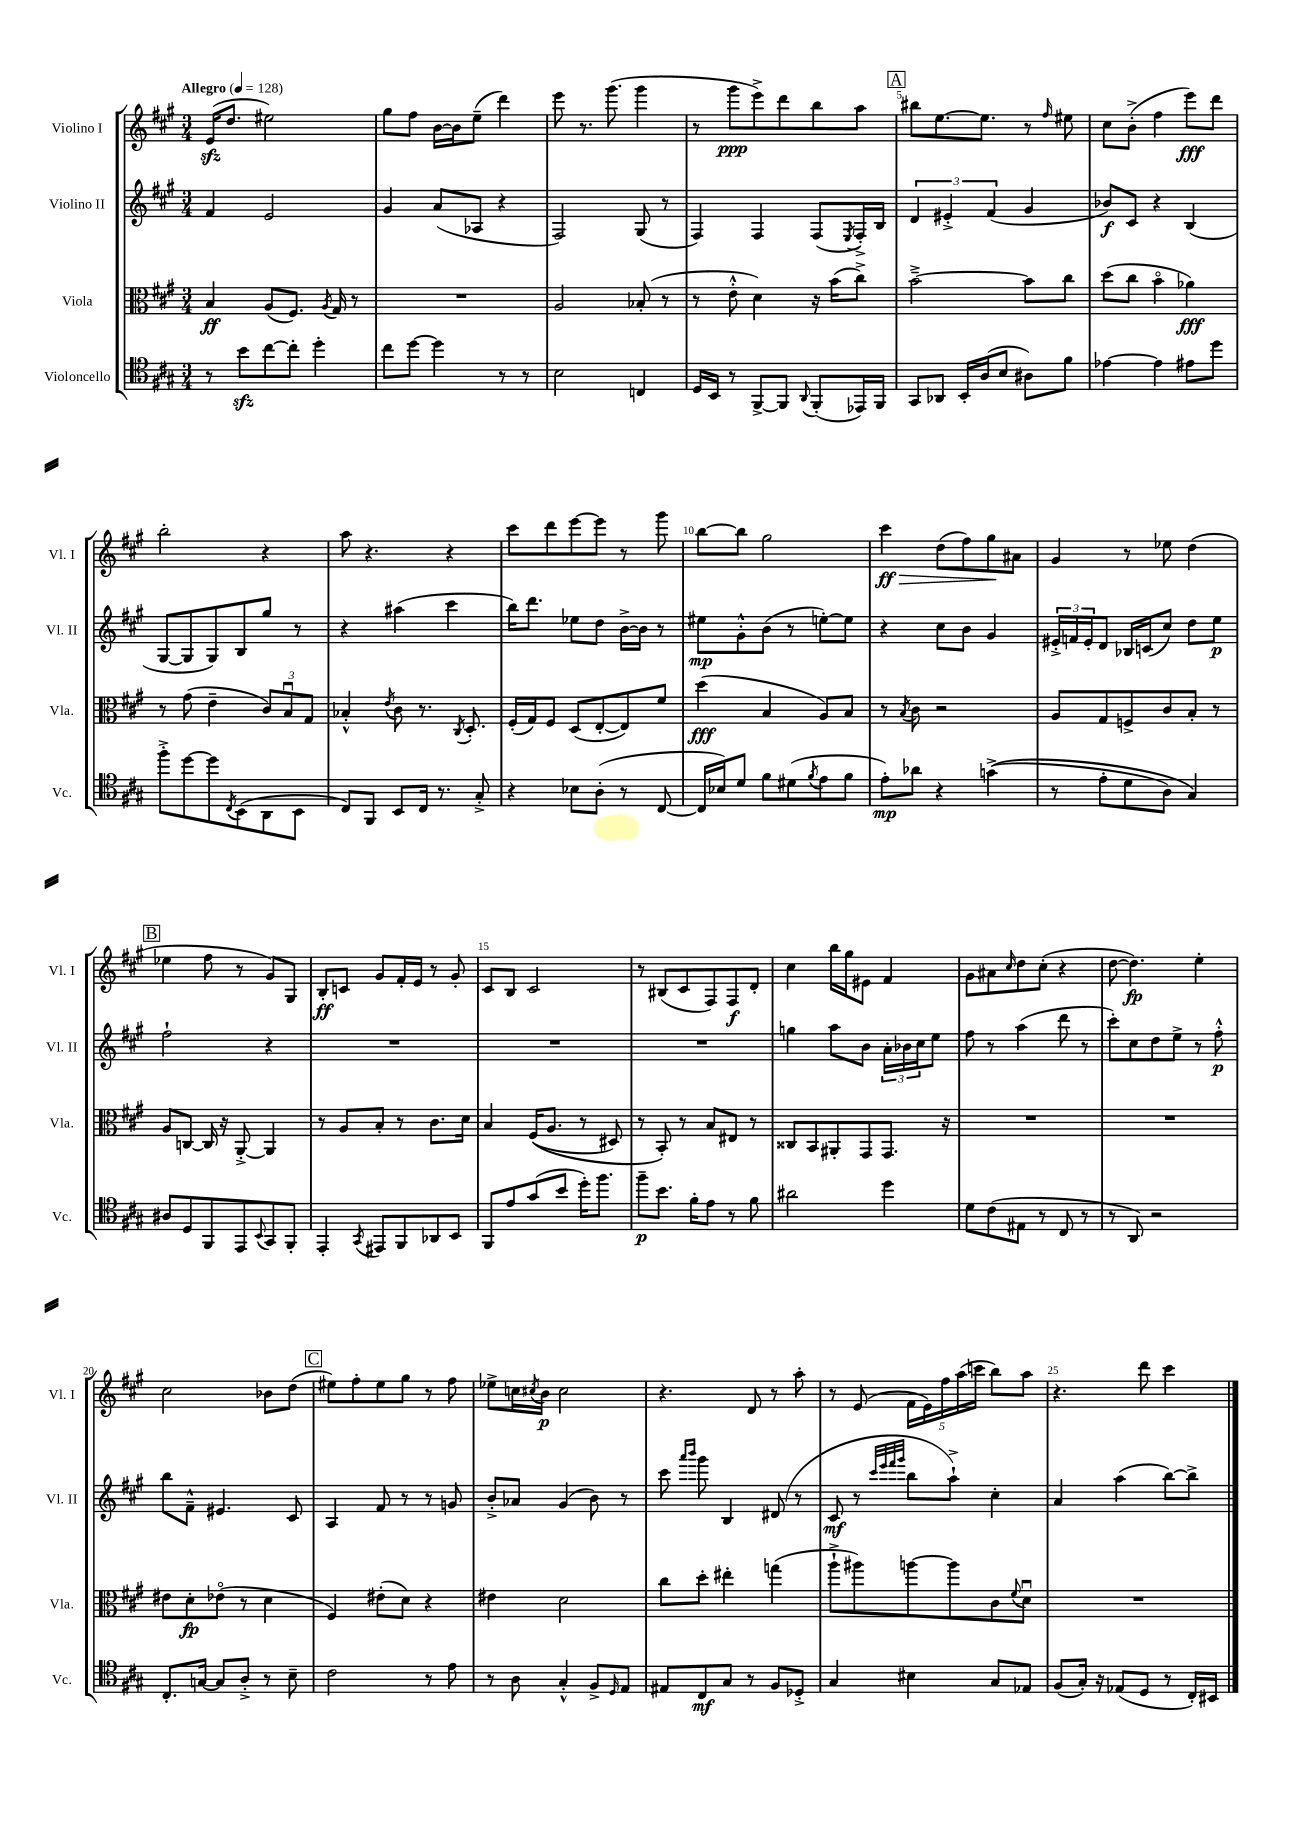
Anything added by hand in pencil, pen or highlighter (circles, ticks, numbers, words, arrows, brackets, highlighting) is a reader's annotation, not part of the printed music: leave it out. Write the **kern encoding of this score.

**kern	**dynam	**kern	**dynam	**kern	**dynam	**kern	**dynam
*part4	*part4	*part3	*part3	*part2	*part2	*part1	*part1
*staff4	*staff4	*staff3	*staff3	*staff2	*staff2	*staff1	*staff1
*I"Violoncello	*	*I"Viola	*	*I"Violino II	*	*I"Violino I	*
*I'Vc.	*	*I'Vla.	*	*I'Vl. II	*	*I'Vl. I	*
*clefC4	*	*clefC3	*	*clefG2	*	*clefG2	*
*k[f#c#g#]	*	*k[f#c#g#]	*	*k[f#c#g#]	*	*k[f#c#g#]	*
*M3/4	*	*M3/4	*	*M3/4	*	*M3/4	*
*MM128	*	*MM128	*	*MM128	*	*MM128	*
=1	=1	=1	=1	=1	=1	=1	=1
!	!	!	!	!	!	!LO:TX:a:B:t=Allegro	!
8r	.	4B/	ff	4f#/	.	(16ezz/KL	.
.	.	.	.	.	.	8.dd/J	.
8bzz\L	.	.	.	.	.	.	.
[8cc#\	.	(8A/L	.	2e/	.	2ee#X\)	.
8cc#'\J]	.	8.F#/J)	.	.	.	.	.
4dd'\	.	.	.	.	.	.	.
.	.	8qA/	.	.	.	.	.
.	.	16G#/	.	.	.	.	.
.	.	8r	.	.	.	.	.
=2	=2	=2	=2	=2	=2	=2	=2
8cc#\L	.	2.r	.	4g#/	.	8gg#\L	.
[8dd\J	.	.	.	.	.	8ff#\J	.
4dd\]	.	.	.	(8a/L	.	[16b\LL	.
.	.	.	.	.	.	16b\J]	.
.	.	.	.	8A-X/J	.	(8ee~\J	.
8r	.	.	.	4r	.	4ddd\)	.
8r	.	.	.	.	.	.	.
=3	=3	=3	=3	=3	=3	=3	=3
2B\	.	2A/	.	2F#/)	.	8eee\	.
.	.	.	.	.	.	8.r	.
.	.	.	.	.	.	(8.ggg#\	.
4Cn/	.	(8B-X'/	.	(8G#/	.	4ggg#\	.
.	.	8r	.	8r	.	.	.
=4	=4	=4	=4	=4	=4	=4	=4
16D/LL	.	8r	.	4F#/)	.	8r	.
16BB/JJ	.	.	.	.	.	.	.
8r	.	8e'^^\	.	.	.	8ggg#\L	ppp
[8FF#^/L	.	4d\)	.	4F#/	.	8eee^\)	.
8FF#/J]	.	.	.	.	.	8ddd\	.
8qqAA/	.	.	.	.	.	.	.
(8FF#'/L	.	16r	.	(8F#/L	.	8bb\	.
.	.	(16b\KL	.	.	.	.	.
.	.	.	.	8qE/	.	.	.
16EE-X/L)	.	8cc#^\J)	.	16F#'^/L)	.	8aa\J	.
16FF#/JJ	.	.	.	16B/JJ	.	.	.
!!LO:REH:place=s1:t=A
=5	=5	=5	=5	=5	=5	=5	=5
8GG#/L	.	[2b~^\	.	6d/	.	8bb#X\L	.
8AA-X/J	.	.	.	.	.	[8.ee\	.
.	.	.	.	6e#X'^/	.	.	.
16BB'/LL	.	.	.	.	.	.	.
(16A/J	.	.	.	.	.	8.ee\J]	.
.	.	.	.	(6f#/	.	.	.
8B/J	.	.	.	.	.	.	.
8A#X\L)	.	8b\L]	.	4g#/	.	8r	.
.	.	.	.	.	.	16qqff#/	.
8f#\J	.	8cc#\J	.	.	.	8ee#X\	.
=6	=6	=6	=6	=6	=6	=6	=6
[4e-X\	.	(8dd\L	.	8b-X/L)	f	8cc#\L	.
.	.	8cc#\J	.	8c#/J	.	(8b'^\J	.
4e-\]	.	4b\	.	4r	.	4ff#\	.
8e#X\L	.	4a-X\)	fff	(4B/	.	8eee\L)	fff
8dd\J	.	.	.	.	.	8ddd\J	.
!!LO:LB:g=z
=7	=7	=7	=7	=7	=7	=7	=7
8ff#'^\L	.	8r	.	[8G#/L	.	2bb'\	.
[8dd\	.	(8g#\	.	8G#/]	.	.	.
8dd\]	.	4e~\	.	8G#/)	.	.	.
8qC#/	.	.	.	.	.	.	.
(8BB\	.	.	.	8B/	.	.	.
8AA\	.	12c#/L)	.	8gg#/J	.	4r	.
.	.	12Bu/	.	.	.	.	.
8BB\J	.	.	.	8r	.	.	.
.	.	12G#/J	.	.	.	.	.
=8	=8	=8	=8	=8	=8	=8	=8
8C#/L)	.	4B-X'^^/	.	4r	.	8aa\	.
8FF#/J	.	.	.	.	.	4.r	.
.	.	8qe/	.	.	.	.	.
8BB/L	.	8c#\	.	(4aa#X\	.	.	.
16C#/Jk	.	8.r	.	.	.	.	.
8.r	.	.	.	.	.	.	.
.	.	.	.	4ccc#\	.	4r	.
.	.	8qC#/	.	.	.	.	.
.	.	8.D'/	.	.	.	.	.
8G#'^/	.	.	.	.	.	.	.
=9	=9	=9	=9	=9	=9	=9	=9
4r	.	(16F#'/LL	.	16bb\KL)	.	8ccc#\L	.
.	.	16G#/J)	.	8.ddd\J	.	.	.
.	.	8F#/J	.	.	.	8ddd\	.
8B-X\L	.	(8D/L	.	8ee-X\L	.	[8eee\	.
(8A'\J	.	[8E'/	.	8dd\J	.	8eee\J]	.
8r	.	8E/])	.	[16b^\LL	.	8r	.
.	.	.	.	16b\JJ]	.	.	.
[8C#/	.	8f#/J	.	8r	.	8ggg#\	.
=10	=10	=10	=10	=10	=10	=10	=10
16C#/LL]	.	(4dd\	fff	8ee#X\L	mp	[8bb\L	.
16B-X/J)	.	.	.	.	.	.	.
8d/J	.	.	.	8g#'^^\	.	8bb\J]	.
8f#\L	.	4B/	.	(8b\J	.	2gg#\	.
(8d#X\	.	.	.	8r	.	.	.
8qf#/	.	.	.	.	.	.	.
8e\	.	8A/L)	.	[8een'\L)	.	.	.
8f#\J	.	8B/J	.	8ee\J]	.	.	.
=11	=11	=11	=11	=11	=11	=11	=11
!	!	!	!	!	!	!	!LO:HP:b
8e'\L)	mp	8r	.	4r	.	4ccc#\	> ff
.	.	8qB/	.	.	.	.	.
8a-X\J	.	8c#\	.	.	.	.	.
4r	.	2r	.	8cc#\L	.	(8dd\L	.
.	.	.	.	8b\J	.	8ff#\)	.
((4gn^\	.	.	.	4g#/	.	8gg#\	.
.	.	.	.	.	.	8a#X\J	]
=12	=12	=12	=12	=12	=12	=12	=12
8r	.	8A/L	.	24e#X'^/LL	.	4g#/	.
.	.	.	.	24fn/	.	.	.
.	.	.	.	24e#'/J	.	.	.
8e'\L	.	8G#/	.	8d/J	.	.	.
8d\	.	8Fn^/	.	16B-X/LL	.	8r	.
.	.	.	.	(16cn/J	.	.	.
8A\J)	.	8c#/	.	8cc#/J)	.	8ee-X\	.
4G#/)	.	8B'/J	.	8dd\L	.	(4dd\	.
.	.	8r	.	8ee\J	p	.	.
!!LO:LB:g=z
!!LO:REH:place=s1:t=B
=13	=13	=13	=13	=13	=13	=13	=13
8A#X/L	.	8A/L	.	2ff#`\	.	4ee-X\	.
8D/	.	[8Cn/J	.	.	.	.	.
8FF#/	.	16C/]	.	.	.	8ff#\	.
.	.	16r	.	.	.	.	.
8EE/	.	[8AA'^/	.	.	.	8r	.
8qqBB/	.	.	.	.	.	.	.
8GG#/	.	4AA/]	.	4r	.	8g#/L)	.
8FF#'/J	.	.	.	.	.	8G#/J	.
=14	=14	=14	=14	=14	=14	=14	=14
4EE'/	.	8r	.	2.r	.	8B'/L	ff
.	.	8A/L	.	.	.	8cn/J	.
8qGG#/	.	.	.	.	.	.	.
8EE#X/L	.	8B'/J	.	.	.	8g#/L	.
8FF#/	.	8r	.	.	.	16f#'/L	.
.	.	.	.	.	.	16e/JJ	.
8AA-X/	.	8.c#\L	.	.	.	8r	.
8BB/J	.	.	.	.	.	8g#'/	.
.	.	16d\Jk	.	.	.	.	.
=15	=15	=15	=15	=15	=15	=15	=15
8FF#/L	.	4B/	.	2.r	.	8c#/L	.
8e/	.	.	.	.	.	8B/J	.
(8g#/	.	((16F#/KL	.	.	.	2c#/	.
.	.	8.A/J	.	.	.	.	.
8b/J	.	.	.	.	.	.	.
16dd'\KL)	.	8r	.	.	.	.	.
8.ff#\J	.	.	.	.	.	.	.
.	.	8D#X/)	.	.	.	.	.
=16	=16	=16	=16	=16	=16	=16	=16
8ff#~\L	p	8r	.	2.r	.	8r	.
8.b\J	.	8BB'/)	.	.	.	(8B#X/L	.
.	.	8r	.	.	.	8c#/	.
16f#'\KL	.	.	.	.	.	.	.
8e\J	.	8B/L	.	.	.	8F#/)	.
8r	.	8E#X/J	.	.	.	8F#/	f
8f#\	.	8r	.	.	.	8d'/J	.
=17	=17	=17	=17	=17	=17	=17	=17
2a#X\	.	8C##X/L	.	4ggn\	.	4cc#\	.
.	.	8BB/	.	.	.	.	.
.	.	8AA#X'/	.	8aa\L	.	16bb\LL	.
.	.	.	.	.	.	16gg#\J	.
.	.	8GG#/	.	8b\J	.	8e#X\J	.
4dd\	.	8.GG#/J	.	24a'\LL	.	4f#/	.
.	.	.	.	24b-X\	.	.	.
.	.	.	.	24cc#\J	.	.	.
.	.	.	.	8ee\J	.	.	.
.	.	16r	.	.	.	.	.
=18	=18	=18	=18	=18	=18	=18	=18
8d\L	.	2.r	.	8ff#\	.	8g#\L	.
(8c#\	.	.	.	8r	.	8a#X\	.
.	.	.	.	.	.	16qqcc#/	.
8E#X\J	.	.	.	(4aa\	.	8dd\	.
8r	.	.	.	.	.	(8cc#'\J	.
8C#/	.	.	.	8ddd\	.	4r	.
8r	.	.	.	8r	.	.	.
=19	=19	=19	=19	=19	=19	=19	=19
8r	.	2.r	.	8ccc#'\L)	.	[8dd\	.
8AA/)	.	.	.	8cc#\	.	4.dd\])	fp
2r	.	.	.	8dd\	.	.	.
.	.	.	.	8ee^\J	.	.	.
.	.	.	.	8r	.	4ee'\	.
.	.	.	.	8ff#'^^\	p	.	.
!!LO:LB:g=z
=20	=20	=20	=20	=20	=20	=20	=20
8.C#'/L	.	8e#X\L	.	8bb\L	.	2cc#\	.
.	.	8d'\	fp	8f#~^^\J	.	.	.
[16Gn/Jk	.	.	.	.	.	.	.
8G/L]	.	(8e-X\J	.	4.e#X/	.	.	.
8A'^/J	.	8r	.	.	.	.	.
8r	.	4d\	.	.	.	8b-X\L	.
8B~\	.	.	.	8c#/	.	(8dd\J	.
!!LO:REH:place=s1:t=C
=21	=21	=21	=21	=21	=21	=21	=21
2c#\	.	4F#/)	.	4A/	.	8ee#X\L)	.
.	.	.	.	.	.	8ff#'\	.
.	.	(8e#X'\L	.	8f#/	.	8ee#\	.
.	.	8d\J)	.	8r	.	8gg#\J	.
8r	.	4r	.	8r	.	8r	.
8e\	.	.	.	8gn/	.	8ff#\	.
=22	=22	=22	=22	=22	=22	=22	=22
8r	.	4e#X\	.	8b'^/L	.	8ee-X^\L	.
8A\	.	.	.	8a-X/J	.	16ccn\L	.
.	.	.	.	.	.	8qcc#X/	.
.	.	.	.	.	.	16b\JJ	p
4G#'^^/	.	2d\	.	(4g#/	.	2cc#\	.
8F#^/L	.	.	.	8b\)	.	.	.
16qqD/	.	.	.	.	.	.	.
8E/J	.	.	.	8r	.	.	.
=23	=23	=23	=23	=23	=23	=23	=23
8E#X/L	.	8cc#\L	.	8ccc#\	.	4.r	.
.	.	.	.	16qqaaa/LL	.	.	.
.	.	.	.	16qqbbb/JJ	.	.	.
8C#/	mf	8dd'\J	.	8ggg#\	.	.	.
8G#/J	.	4ee#X'\	.	4B/	.	.	.
8r	.	.	.	.	.	8d/	.
8F#/L	.	(4ggn\	.	(8d#X/	.	8r	.
8D-X'^/J	.	.	.	8r	.	8aa'\	.
=24	=24	=24	=24	=24	=24	=24	=24
4G#/	.	8aa`^\L	.	8c#/	mf	8r	.
.	.	8aa#X\)	.	8r	.	(8e/	.
.	.	.	.	32qqccc#/LLL	.	.	.
.	.	.	.	32qqeee/	.	.	.
.	.	.	.	32qqfff#/	.	.	.
.	.	.	.	32qqggg#/JJJ	.	.	.
4B#X\	.	[8aan\	.	8bb\L	.	20f#\LL	.
.	.	.	.	.	.	20e\)	.
.	.	.	.	.	.	20ff#\	.
.	.	8aa\]	.	8aa`^\J)	.	.	.
.	.	.	.	.	.	(20aa\	.
.	.	.	.	.	.	20cccn\JJ	.
8G#/L	.	8c#\	.	4cc#'\	.	8bb\L)	.
.	.	8qqf#/	.	.	.	.	.
8E-X/J	.	8du\J	.	.	.	8aa\J	.
=25	=25	=25	=25	=25	=25	=25	=25
(8F#/L	.	2.r	.	4a/	.	4.r	.
16G#'/Jk)	.	.	.	.	.	.	.
16r	.	.	.	.	.	.	.
(8E-X/L	.	.	.	(4aa\	.	.	.
8D/J	.	.	.	.	.	8ddd\	.
8r	.	.	.	[8bb\L)	.	4ccc#\	.
16C#'/LL)	.	.	.	8bb^\J]	.	.	.
16BB#X/JJ	.	.	.	.	.	.	.
==	==	==	==	==	==	==	==
*-	*-	*-	*-	*-	*-	*-	*-
